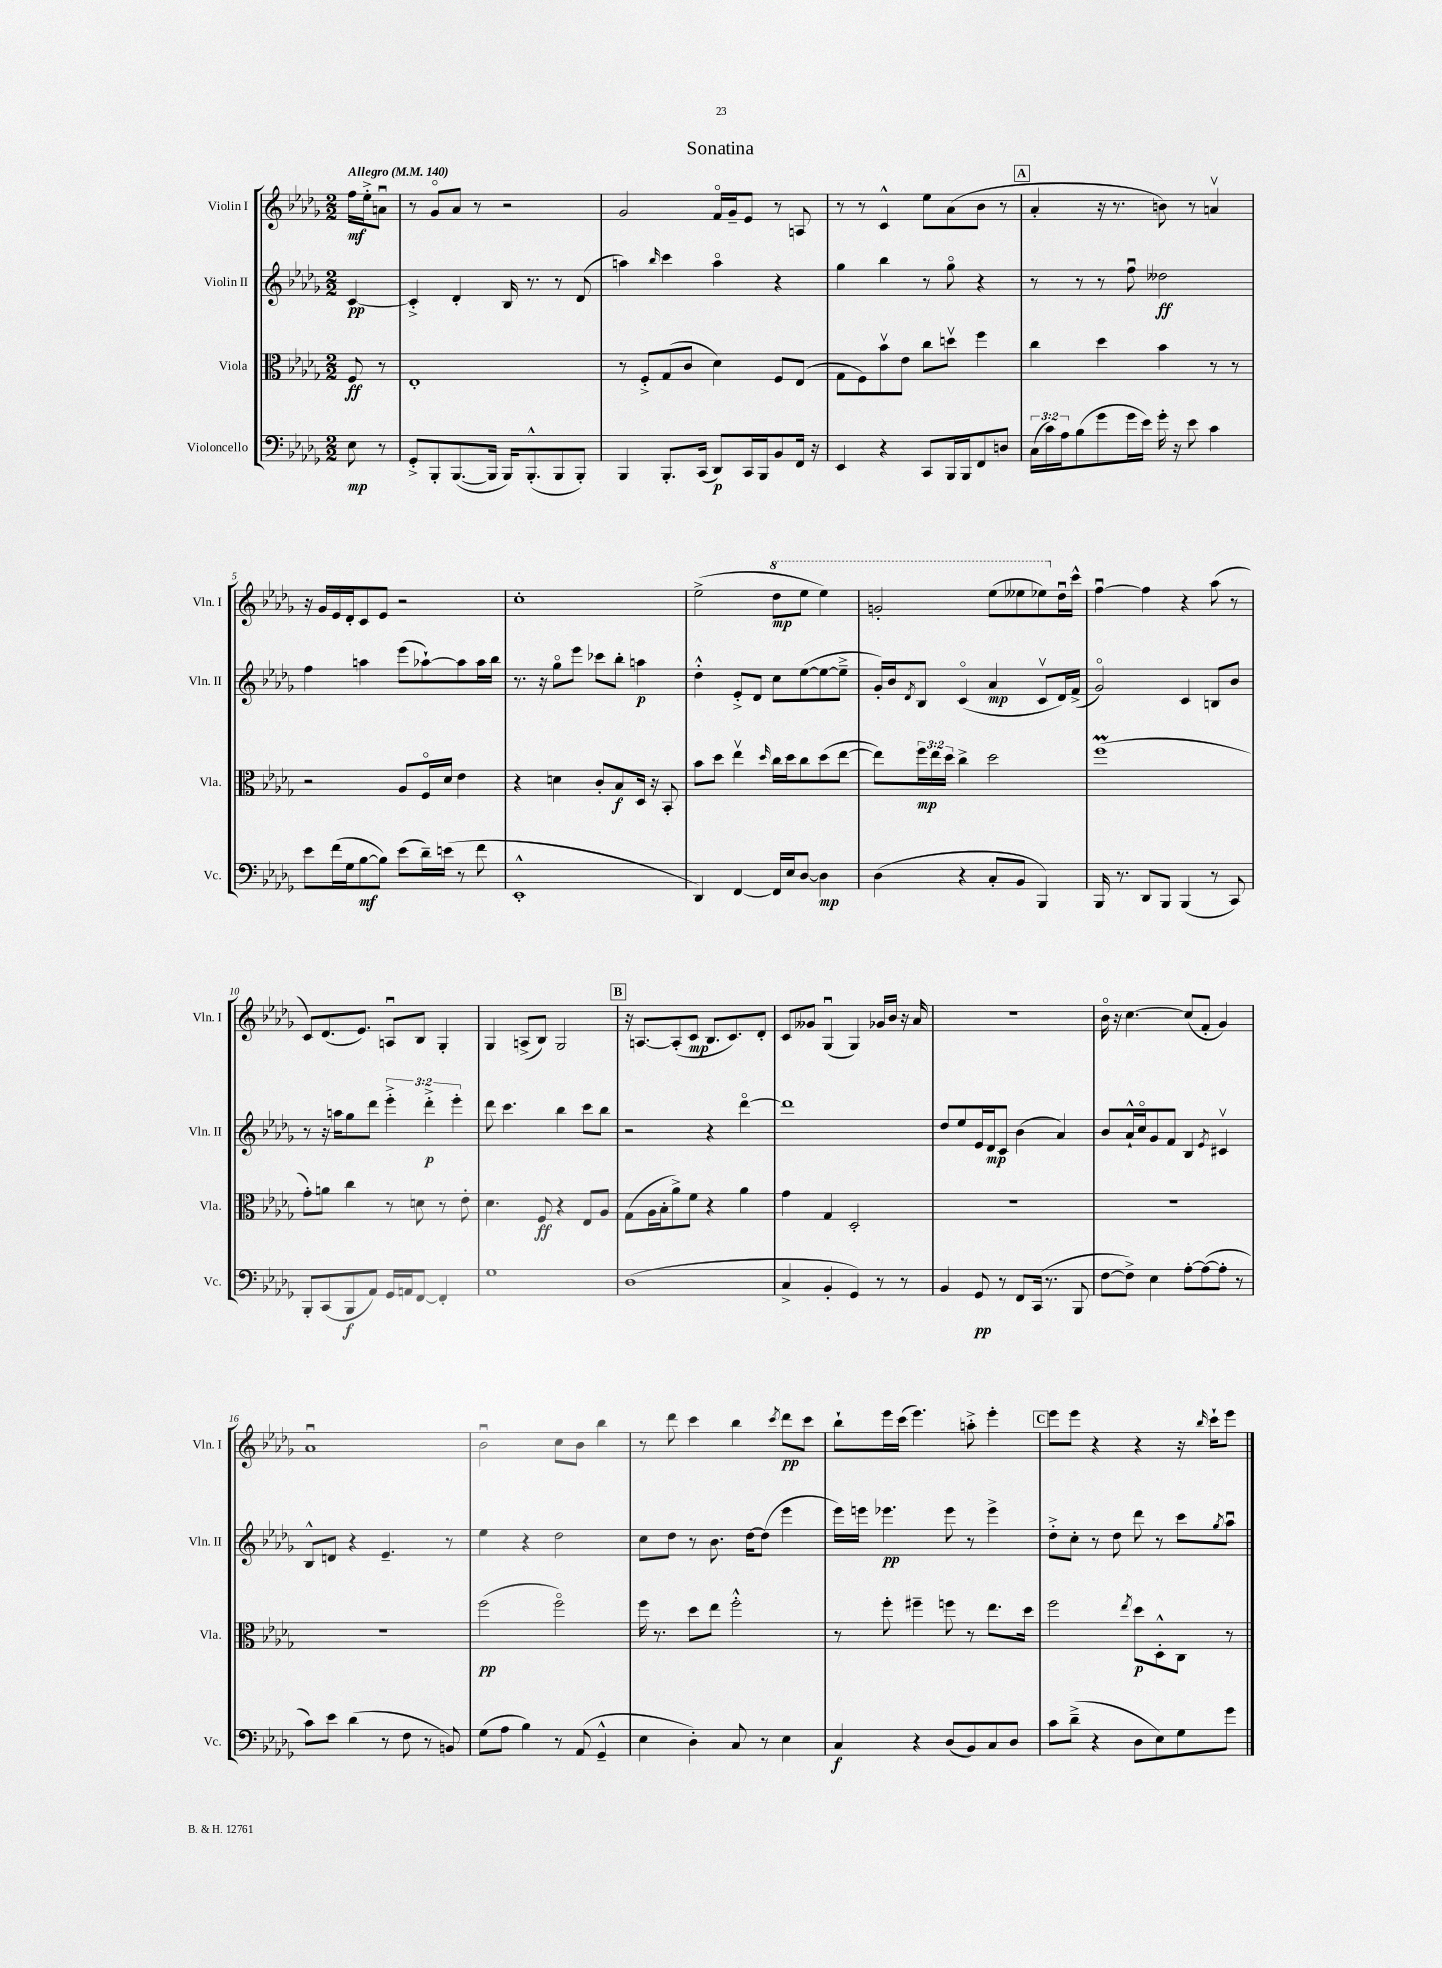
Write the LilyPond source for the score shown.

\header { title = "Sonatina" }
<<
\new StaffGroup <<
\new Staff = "s0" \with { instrumentName = "Violin I" shortInstrumentName = "Vln. I" } {
    \clef treble \key des \major \numericTimeSignature \time 2/2 \partial 4 \tempo "Allegro" 4 = 140
    f''16\mf ees''16-.-> a'8\downbow |
    r8 ges'8\flageolet aes'8 r8 r2 |
    ges'2 f'16\flageolet ges'16-- ees'8 r8 a8 |
    r8 r8 c'4-^ ees''8 aes'8( bes'8 r8 |
    \mark \markup { \box "A" } aes'4-. r16 r8. b'8) r8 a'4\upbow |
    r16 ges'16 ees'16 des'16-. c'8 ees'8 r2 |
    c''1-. |
    ees''2->( \ottava #1 des'''8\mp ees'''8 ees'''4) |
    g''2-. ees'''8( eeses'''8 ees'''8) \ottava #0 des''16\downbow c'''16-^ |
    f''4~\downbow f''4 r4 aes''8( r8 |
    c'8) des'8.( ees'8.) a8\downbow bes8 ges4-. |
    ges4 a8->( bes8) ges2 |
    \mark \markup { \box "B" } r16 a8.~ a8-.( c'8\mp bes8. c'8.) des'8-. |
    c'8 geses'8 ges4\downbow( ges4) ges'16 bes'16 r16 aes'16 |
    R1 |
    bes'16\flageolet r16 c''4.~ c''8( f'8-. ges'4) |
    aes'1\downbow |
    bes'2\downbow c''8 bes'8 bes''4 |
    r8 des'''8 c'''4 bes''4 \acciaccatura { c'''8 } des'''8\pp c'''8 |
    bes''8-! ees'''16 c'''16( ees'''4.) a''8-.-> ees'''4-. |
    \mark \markup { \box "C" } ees'''8 ees'''8 r4 r4 r16 \grace { bes''16 } c'''16-! ees'''8 \bar "|." |
}
\new Staff = "s1" \with { instrumentName = "Violin II" shortInstrumentName = "Vln. II" } {
    \clef treble \key des \major \numericTimeSignature \time 2/2 \override Staff.TupletNumber.text = #tuplet-number::calc-fraction-text \partial 4
    c'4~\pp |
    c'4-.-> des'4-. bes16 r8. r8 des'8( |
    a''4) \grace { bes''16 } c'''4 a''4\flageolet r4 |
    ges''4 bes''4 r8 ges''8\flageolet r4 |
    \mark \markup { \box "A" } r8 r8 r8 f''8\downbow deses''2\ff |
    f''4 a''4 ees'''8( aes''8~-!) aes''8 aes''16 bes''16 |
    r8. r16 ges''8\flageolet ees'''8 ces'''8 bes''8-. a''4\p |
    des''4-.-^ ees'8-.-> des'8 c''8 ees''8~( ees''8~ ees''8---> |
    ges'16-.) bes'16 \acciaccatura { des'8 } bes8 c'4\flageolet( aes'4\mp c'8\upbow des'16) f'16->( |
    ges'2\flageolet) c'4 b8 bes'8 |
    r8 r16 a''16 ges''8 des'''8 \tuplet 3/2 { ees'''4-.-> des'''4-.->\p ees'''4-. } |
    des'''8 c'''4. bes''4 c'''8 bes''8 |
    \mark \markup { \box "B" } r2 r4 des'''4~\flageolet |
    des'''1 |
    des''8 ees''8 ees'16 des'16\mp c'8 bes'4( aes'4) |
    bes'8 aes'16-!-^ c''16\flageolet ges'8 f'8 bes4 \acciaccatura { ees'8 } cis'4\upbow |
    bes8-^ d'8 r4 ees'4.-- r8 |
    ees''4 r4 des''2 |
    c''8 des''8 r8 bes'8. des''16~ des''8( ees'''4 |
    ees'''16) e'''16 ees'''4.\pp ees'''8 r8 ees'''4-> |
    \mark \markup { \box "C" } des''8-.-> c''8-. r8 des''8 des'''8 r8 c'''8 \acciaccatura { ges''8 } aes''8\downbow \bar "|." |
}
\new Staff = "s2" \with { instrumentName = "Viola" shortInstrumentName = "Vla." } {
    \clef alto \key des \major \numericTimeSignature \time 2/2 \override Staff.TupletNumber.text = #tuplet-number::calc-fraction-text \partial 4
    f8\ff r8 |
    ees1-. |
    r8 f8-.-> ges8( c'8 des'4) f8 ees8( |
    ges8 f8) bes'8\upbow ees'8 c''8 d''8\upbow f''4 |
    \mark \markup { \box "A" } c''4 des''4 bes'4 r8 r8 |
    r2 aes8 f16\flageolet des'16 ees'4 |
    r4 d'4 c'8-. bes8\f des16 r16 bes,8-. |
    bes'8 des''8 ees''4\upbow \grace { des''16 } c''16 des''16 c''8 des''8( ees''8~ |
    ees''8) \tuplet 3/2 { f''16\mp ees''16 des''16 } c''4-> des''2 |
    f''1\prall( |
    ges'8-.) a'8 c''4 r8 d'8 r8 ees'8-. |
    des'4. f8\ff r4 ees8 aes8 |
    \mark \markup { \box "B" } ges8( aes16 bes16-. aes'8->) f'8 r4 aes'4 |
    ges'4 ges4 des2-. |
    R1 |
    R1 |
    R1 |
    f''2\pp( f''2\flageolet) |
    f''16 r8. des''8 ees''8 f''2-.-^ |
    r8 f''8-. fis''4-- f''8 r8 ees''8. des''16 |
    \mark \markup { \box "C" } f''2 \acciaccatura { ees''8 } des''8\p des8-.-^ c8 r8 \bar "|." |
}
\new Staff = "s3" \with { instrumentName = "Violoncello" shortInstrumentName = "Vc." } {
    \clef bass \key des \major \numericTimeSignature \time 2/2 \override Staff.TupletNumber.text = #tuplet-number::calc-fraction-text \partial 4
    ees8\mp r8 |
    ges,8-.-> bes,,8-. bes,,8.~( bes,,16 bes,,16) bes,,8.-.-^( bes,,8 bes,,8-.) |
    bes,,4 bes,,8.-. c,16( des,8\p) c,16 bes,,16 bes,8 f,16 r16 |
    ees,4 r4 c,8 bes,,16 bes,,16 f,8 d8 |
    \mark \markup { \box "A" } \tuplet 3/2 { c16( c'16) aes16 } bes8( ges'8 ges'16 ees'16) ges'16-. r16 ees'8 c'4 |
    ees'8 f'16( ges16 bes8~\mf bes8) ees'8( des'16--) e'16( r8 f'8 |
    ees,1-.-^ |
    des,4) f,4~ f,16 ees16 des8~ des4\mp |
    des4( r4 c8-. bes,8 bes,,4) |
    bes,,16 r8. des,8 bes,,8 bes,,4( r8 c,8) |
    bes,,8-. c,8( bes,,8\f aes,8) ges,16 a,16 f,8~ f,4-. |
    ges1 |
    \mark \markup { \box "B" } des1( |
    c4-> bes,4-. ges,4) r8 r8 |
    bes,4 ges,8\pp r8 f,8 c,16( r8. bes,,8 |
    f8~ f8->) ees4 aes8~-. aes8~( aes8-. r8 |
    c'8) ees'8 des'4( r8 f8 r8 b,8) |
    ges8( aes8 bes4) r8 aes,8( ges,4---^ |
    ees4 des4-.) c8 r8 ees4 |
    c4\f r4 des8( bes,8) c8 des8 |
    \mark \markup { \box "C" } c'8 des'8--->( r4 des8 ees8) ges8 ges'8 \bar "|." |
}
>>
>>
